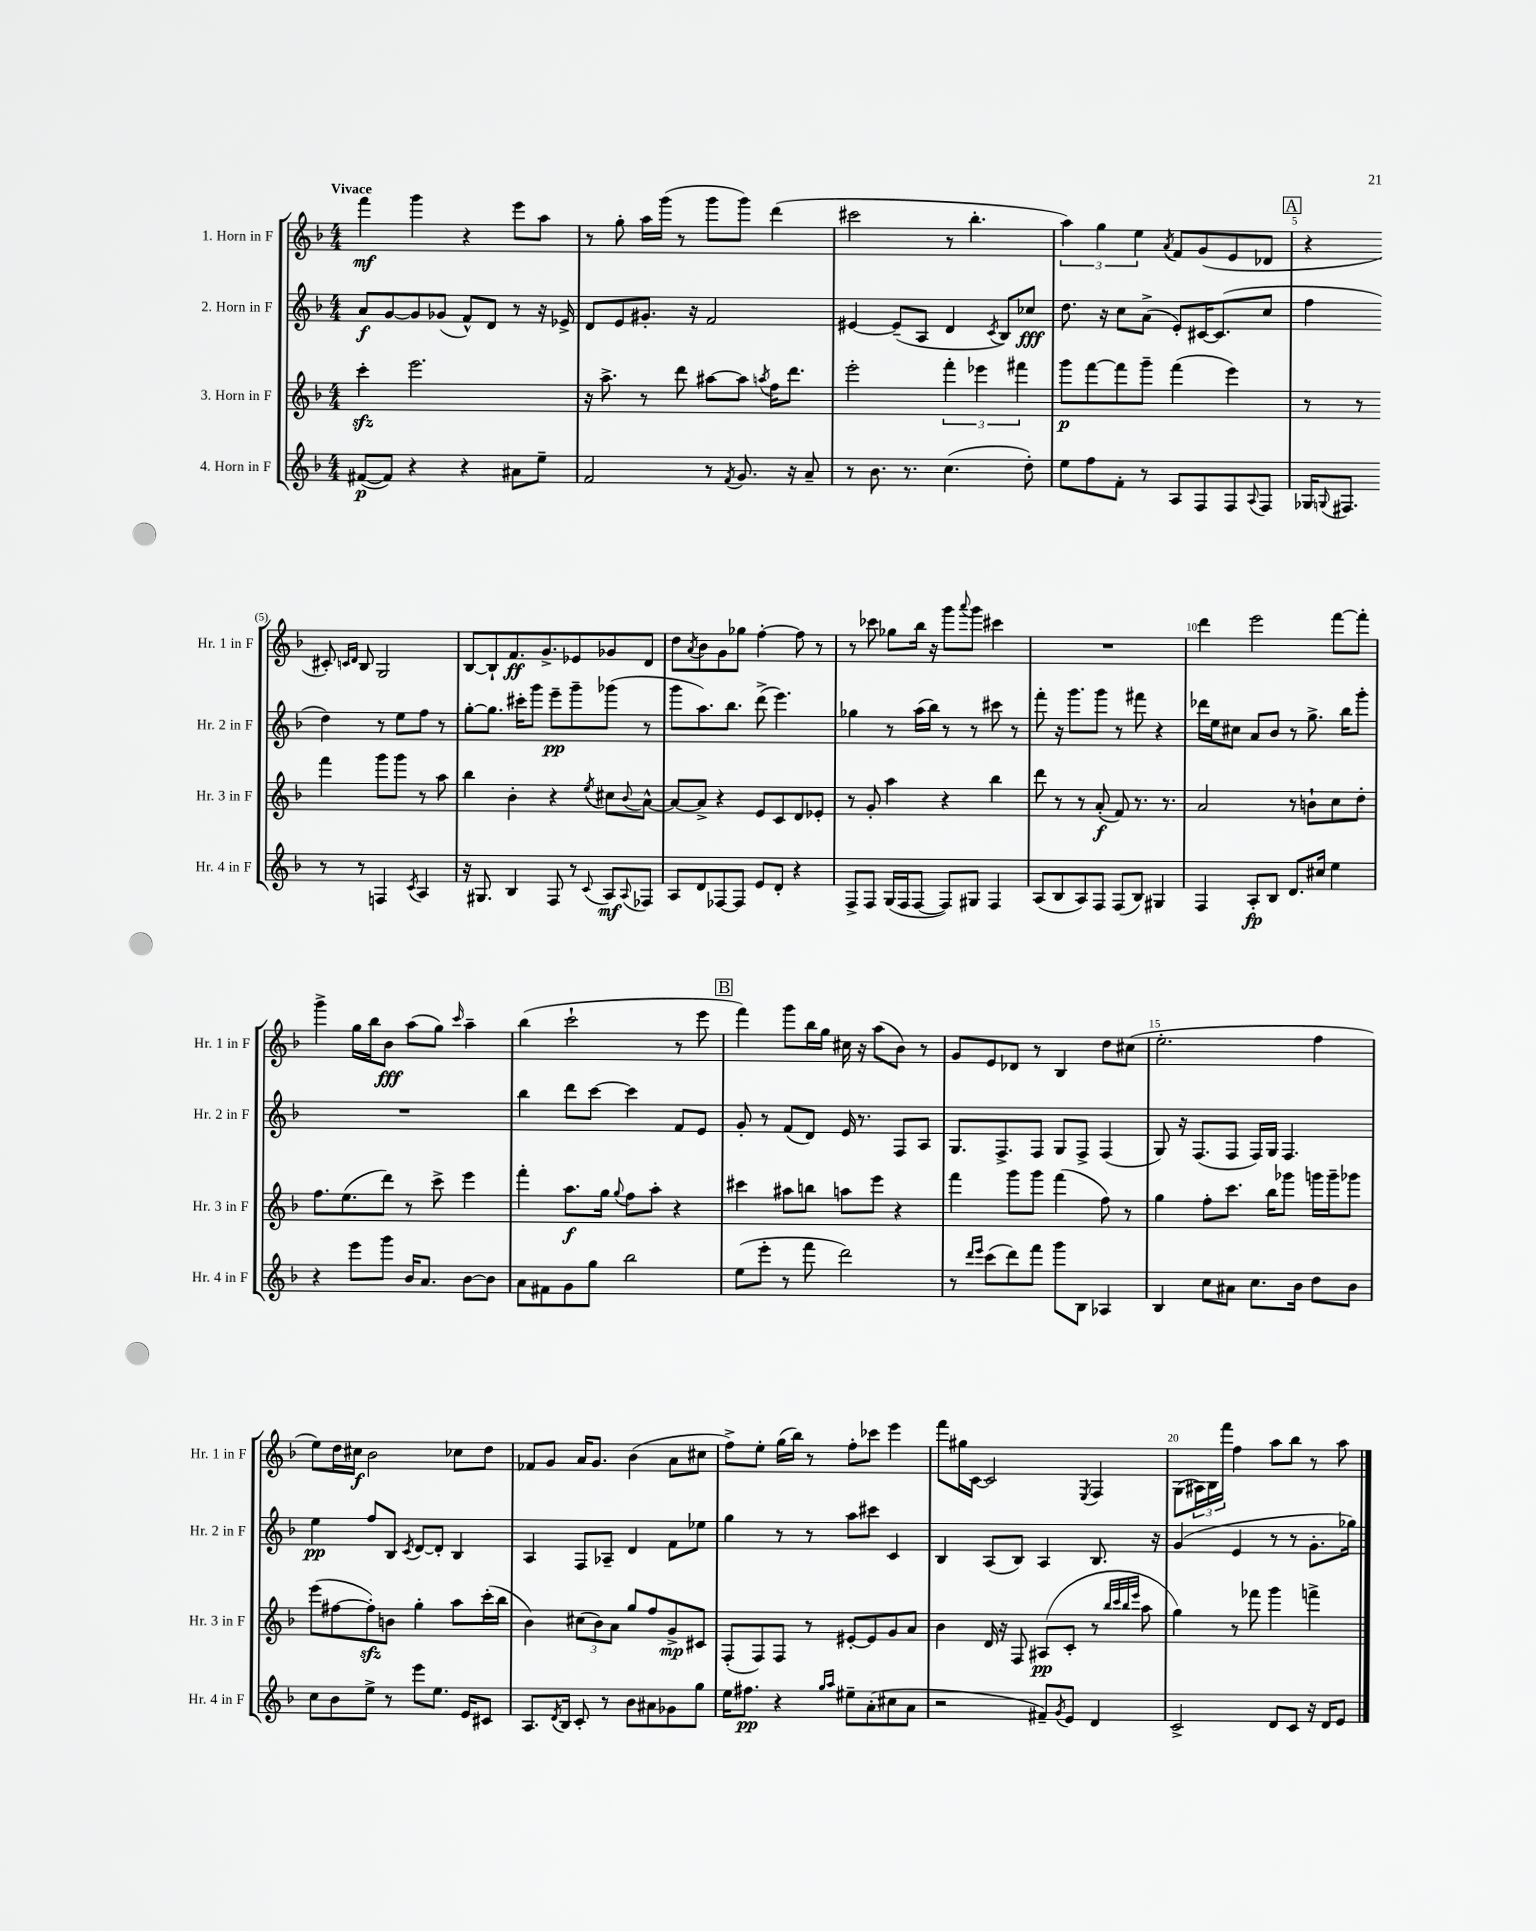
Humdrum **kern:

**kern	**kern	**kern	**kern
*staff4	*staff3	*staff2	*staff1
*clefG2	*clefG2	*clefG2	*clefG2
*k[b-]	*k[b-]	*k[b-]	*k[b-]
*M4/4	*M4/4	*M4/4	*M4/4
([8f#	4ccc'	8a	4fff
8f#])	.	[8g	.
4r	2.eee	8g]	4ggg
.	.	(8g-	.
4r	.	8f^^)	4r
.	.	8d	.
8a#	.	8r	8eee
8ee~	.	16r	8aa
.	.	16e-^	.
=	=	=	=
2f	16r	8d	8r
.	8.aa^	.	.
.	.	8e	8gg'
.	8r	8.g#'	16aa
.	.	.	(16ggg
.	8ddd	.	8r
.	.	16r	.
8r	[8aa#	2f	8ggg
8qf	.	.	.
8.g	8aa#]	.	8ggg)
.	8qaa	.	.
.	16ff	.	(4ddd
16r	8.ddd	.	.
8a~	.	.	.
=	=	=	=
8r	2eee'	[4e#	2ccc#
8.b-	.	.	.
.	.	(8e#~]	.
8.r	.	.	.
.	.	8A	.
(4.cc	6fff'	4d	8r
.	.	.	4.bb-'
.	6eee-	.	.
.	.	8qc	.
.	.	8B-)	.
.	6fff#	.	.
8dd')	.	8cc-	.
=	=	=	=
8ee	8ggg	8.dd	6aa)
8ff	[8fff	.	.
.	.	.	6gg
.	.	16r	.
8f'	8fff]	8cc	.
.	.	.	6ee
8r	8ggg~	(8a^	.
.	.	.	8qa
8A	(4fff	8e')	8f
8F	.	[16c#	(8g
.	.	(8.c#]	.
8F	4eee)	.	8e
8qqA	.	.	.
8F	.	8cc	8d-
=	=	=	=
16G-	8r	4ff	4r
8qqG	.	.	.
8.F#	.	.	.
.	8r	.	.
8r	4fff	4dd)	8c#')
.	.	.	16qqc
.	.	.	16qqd
8r	.	.	8B-
4F	8ggg	8r	2G
.	8ggg	8ee	.
8qc	.	.	.
4A	8r	8ff	.
.	8aa	8r	.
=	=	=	=
16r	4bb-	[8gg'	[8B-
8.G#	.	.	.
.	.	8.gg]	8B-`]
4B-	4b-'	.	8.f
.	.	16ccc#'	.
.	.	8ggg	.
.	.	.	8.g^
8F	4r	8eee~	.
8r	.	8ggg~	8e-
8qqc	8qee	.	.
8A	8cc#	(8ggg-	8g-
8qqA	8qqb-	.	.
8F-	[8a^^	8r	8d
=	=	=	=
8A	8a_	8ggg	8dd
.	.	.	8qa
8d	8a^]	8.aa)	8b-
[8F-	4r	.	8g
.	.	8.bb-	.
8F-]	.	.	8gg-
8e	8e	(8ddd^	[4ff'
8d'	8c	4.eee)	.
4r	8d	.	8ff]
.	8e-'	.	8r
=	=	=	=
8F^	8r	4gg-	8r
8F	8g'	.	8ccc-
(16G	4aa	8r	8gg-
16F	.	.	.
[8F	.	(16aa	16bb-
.	.	16bb-)	16r
8F])	4r	8r	8ggg
.	.	.	8qqaaa
8G#	.	8r	8ggg
4F	4bb-	8ccc#	4ccc#
.	.	8r	.
=	=	=	=
(8A	8ddd	8fff'	1r
8B-	8r	16r	.
.	.	8.ggg	.
8A)	8r	.	.
8F	(8a'	8ggg	.
(8F	8f)	8r	.
8B-)	8.r	8fff#	.
4G#	.	4r	.
.	8.r	.	.
=	=	=	=
4F	2a	16ddd-	4ddd
.	.	16ee	.
.	.	8cc#	.
8A'	.	8a	2eee
8B-	.	8b-	.
8.d	8r	8r	.
.	8b`	8.gg^	.
16cc#	.	.	.
4ee	8cc	.	[8fff
.	.	16bb-	.
.	8dd'	8ggg'	8fff']
=	=	=	=
4r	8.ff	1r	4ggg^
.	(8.ee	.	.
8eee	.	.	16gg
.	.	.	16bb-
8ggg	8ddd)	.	8b-
16b-	8r	.	(8aa
8.a	.	.	.
.	8ccc^	.	8gg)
.	.	.	16qqccc
[8b-	4eee	.	4aa~
8b-]	.	.	.
=	=	=	=
8a	4fff'	4bb-	(4bb-
8f#	.	.	.
8g	8.aa	8ddd	2ccc`
8gg	.	[8ccc	.
.	16gg	.	.
.	8qqgg	.	.
2bb-	8ff	4ccc]	.
.	8aa'	.	.
.	4r	8f	8r
.	.	8e	8eee
=	=	=	=
(8ee	4ccc#	8g'	4fff)
8eee'	.	8r	.
8r	8aa#	(8f	8ggg
8fff	8bb	8d)	16bb-
.	.	.	16gg
2ddd)	8aa	16e	16cc#
.	.	8.r	16r
.	8eee	.	(8aa
.	4r	8F	8b-)
.	.	8A	8r
=	=	=	=
8r	4fff	8.G	8g
16qqddd	.	.	.
16qqeee	.	.	.
(8ccc	.	.	8e
.	.	8.F^	.
8ddd)	8ggg	.	8d-
8fff	8ggg	8F	8r
8ggg	(4fff	8G	4B-
8B-	.	8F^	.
4A-	8ff)	(4F	8dd
.	8r	.	(8cc#
=	=	=	=
4B-	4gg	8G)	2.ee'
.	.	16r	.
.	.	(8.F	.
8cc	8ff'	.	.
8a#	8.ccc	8F	.
8.cc	.	16F)	.
.	16bb-	16G	.
.	8ggg-	4.F	.
16b-	.	.	.
8dd	16ggg	.	4ff
.	16ggg~	.	.
8b-	8ggg-	.	.
=	=	=	=
8cc	(8eee	4ee	8ee)
8b-	[8ff#	.	16dd
.	.	.	16cc#
8ee^	8ff#'])	8ff	2b-
8r	8b	8B-	.
.	.	8qc	.
8eee	4gg'	[8d	.
8.ee	.	8d']	.
.	8aa	4B-	8cc-
16e	.	.	.
8c#	(16ccc'	.	8dd
.	16bb-	.	.
=	=	=	=
8.A	4b-)	4A	8f-
.	.	.	8g
8qd	.	.	.
16B-	.	.	.
8c'	(12cc#	8F	16a
.	.	.	8.g
.	12b-)	.	.
8r	.	8A-~	.
.	12a	.	.
8b-	8gg	4d	(4b-
8a#	8ff	.	.
8g-	8g^	8f	8a
8gg	8c#	8ee-	8cc#
=	=	=	=
16ee	(8F'	4gg	8ff^)
8.ff#	.	.	.
.	8F)	.	8ee'
4r	8F	8r	(16gg
.	.	.	16bb-)
.	8r	8r	8r
16qqgg	.	.	.
16qqaa	.	.	.
8ee#~	[8e#'	8aa	8ff'
(8a'	8e#]	8ccc#	8ccc-
8cc#	8g	4c	4eee
8a	8a	.	.
=	=	=	=
2r	4b-	4B-	8fff
.	.	.	16gg#
.	.	.	[16c
.	16d	(8A	2c]
.	16r	.	.
.	8F	8B-)	.
8f#~)	(8A#	4A	.
8qg	.	.	.
8e	8c'	.	.
.	.	.	8qE
4d	8r	8.B-	4F
.	32qqbb-	.	.
.	32qqccc	.	.
.	32qqbb-	.	.
.	32qqeee	.	.
.	8aa	.	.
.	.	16r	.
=	=	=	=
2c^	4gg)	(4g	(8G
.	.	.	24A#)
.	.	.	24B-
.	.	.	24fff
.	8r	4e	4ff
.	8fff-	.	.
8d	4ggg	8r	8aa
8c	.	8r	8bb-
16r	4fff^	8.g'	8r
16d	.	.	.
8e	.	.	8aa
.	.	16gg-)	.
==	==	==	==
*-	*-	*-	*-
